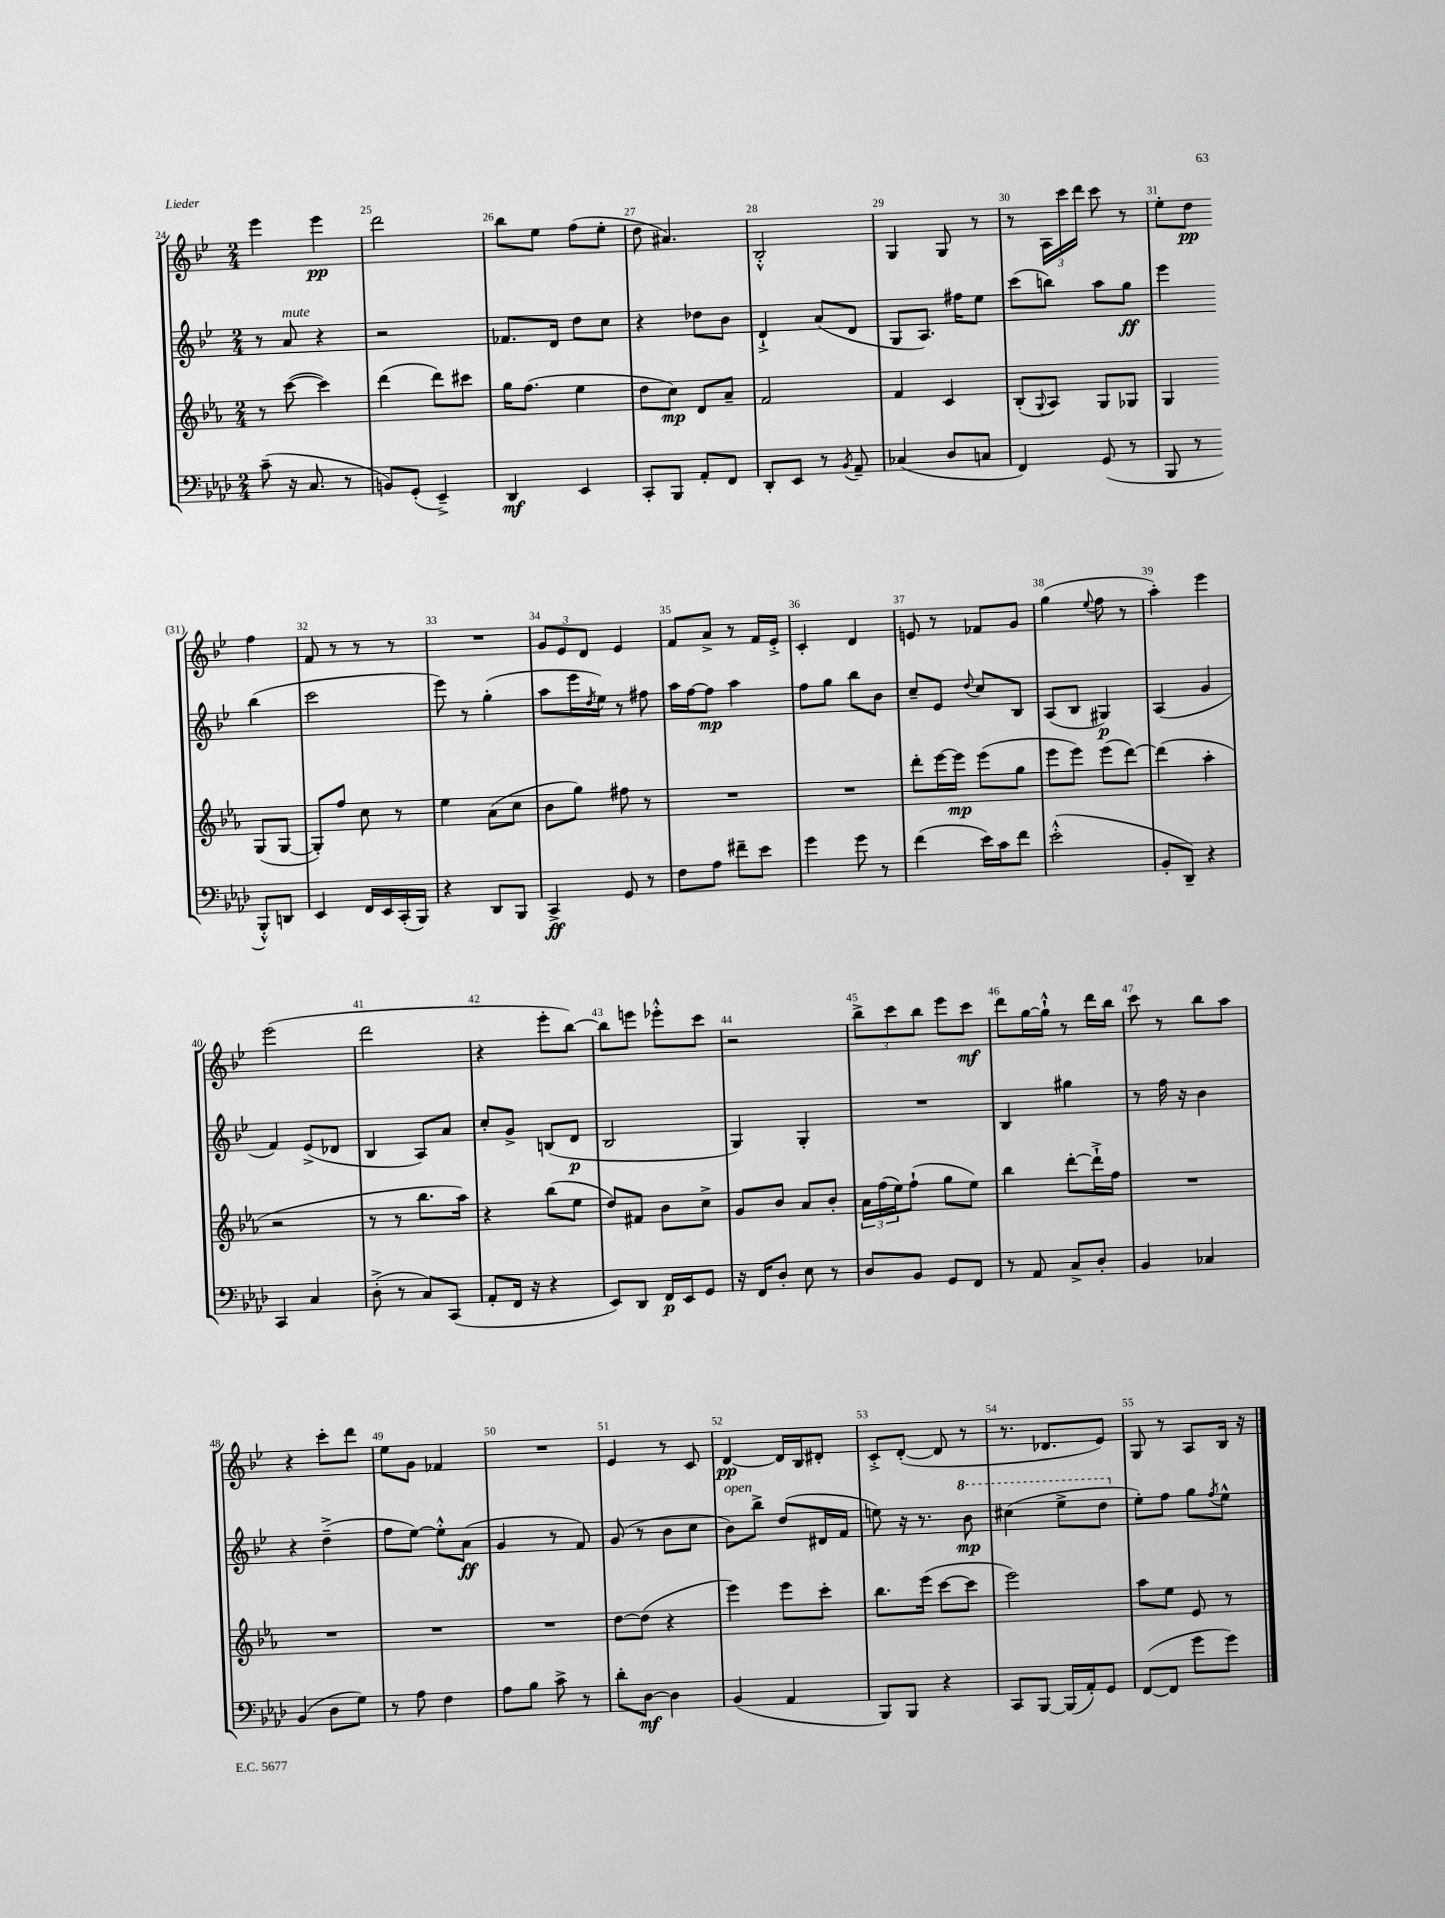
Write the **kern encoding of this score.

**kern	**kern	**kern	**kern
*staff4	*staff3	*staff2	*staff1
*clefF4	*clefG2	*clefG2	*clefG2
*k[b-e-a-d-]	*k[b-e-a-]	*k[b-e-]	*k[b-e-]
*M2/4	*M2/4	*M2/4	*M2/4
(8c~	8r	8r	4eee-
16r	([8ccc	8a	.
8.C	.	.	.
.	4ccc])	4r	4eee-
8r	.	.	.
=	=	=	=
8BB)	(4ddd	2r	2ddd
(8GG'	.	.	.
4EE-~^)	8ddd)	.	.
.	8ccc#	.	.
=	=	=	=
4DD-	16gg	8.f-	8bb-
.	(8.ff	.	.
.	.	.	8ee-
.	.	16d	.
4EE-	4ee-	8dd	(8ff
.	.	8cc	8ee-'
=	=	=	=
8CC'	8dd	4r	8dd
8BBB-	8cc)	.	4.a#)
8AA-'	8d	8dd-	.
8FF	8a-~	8b-	.
=	=	=	=
8DD-'	2f	4d`^	2B-'^^
8EE-	.	.	.
8r	.	(8a	.
8qBB-	.	.	.
8AA-~	.	8d	.
=	=	=	=
(4C-	4f	8G	4G
.	.	8.A)	.
8D-	4c	.	8G
.	.	16ff#	.
8C	.	8ee-	8r
=	=	=	=
4FF)	(8B-'	(8ccc	8r
.	8qqG	.	.
.	8A-)	8bb)	24A
.	.	.	24ccc
.	.	.	24ddd
(8GG	8G	8aa	8ccc
8r	8G-	8gg	8r
=	=	=	=
8BBB-	4G	4eee-	8ee-'
8r	.	.	8dd
8BBB-'^^)	(8G	(4bb-	4ff
8DD	[8G	.	.
=	=	=	=
4EE-	8G'])	2ccc	8f
.	8ff	.	8r
16FF	8cc	.	8r
16EE-	.	.	.
(16CC'	8r	.	8r
16BBB-)	.	.	.
=	=	=	=
4r	4ee-	8eee-)	2r
.	.	8r	.
8DD-	(8a-	(4gg'	.
8BBB-	8cc	.	.
=	=	=	=
4CC^	8b-	8aa	12g
.	.	.	12e-
.	8gg)	16eee-	.
.	.	.	12d
.	.	8qdd	.
.	.	16ee-)	.
8GG	8ff#	8r	4e-
8r	8r	8ff#	.
=	=	=	=
8F	2r	16aa	8f
.	.	[16ff	.
8A-	.	8ff]	8a^
8f#~	.	4aa	8r
8e-	.	.	16f
.	.	.	16e-'^
=	=	=	=
4g	2r	8ff	4c'
.	.	8gg	.
8g	.	8bb-	4d
8r	.	8b-	.
=	=	=	=
(4f	8ddd'	8cc~	8e
.	[16eee-	8e-	8r
.	16eee-]	.	.
.	.	8qqdd	.
16e-)	(8eee-	8cc	8f-
16c	.	.	.
8f	8gg	8B-	8g
=	=	=	=
(2e-'^^	8eee-	(8A	(4gg
.	8eee-)	8B-	.
.	.	.	8qqee-
.	(8eee-	4G#)	8ff
.	[8ddd)	.	8r
=	=	=	=
8BB-'	(4ddd]	(4A	4aa')
8DD-~)	.	.	.
4r	4aa-'	4g	4eee-
=	=	=	=
4CC	2r	4f)	(2eee-
4C	.	(8e-^	.
.	.	8d-	.
=	=	=	=
(8D-'^	8r	4B-	2ddd
8r	8r	.	.
8C)	8.bb-	8A)	.
(8CC	.	8a	.
.	16aa-)	.	.
=	=	=	=
8AA-'	4r	8cc'	4r
16FF	.	8g^	.
16r	.	.	.
4r	(8bb-	(8B	8eee-'
.	8ee-	8d	[8bb-)
=	=	=	=
8EE-)	8dd)	2B-	8bb-]
8DD-	8f#	.	8eee
16FF	8b-	.	8eee-'^^
16EE-	.	.	.
8GG	8cc^	.	8ccc
=	=	=	=
16r	8g	4G)	2r
16FF	.	.	.
8D-'	8b-	.	.
8E-	8a-	4G'	.
8r	8b-'	.	.
=	=	=	=
8D-	24a-	2r	12bb-^
.	(24ff	.	.
.	24ee-)	.	12ccc
8BB-	(8ff`	.	.
.	.	.	12bb-
8GG	8gg	.	8eee-
8FF	8ee-)	.	8ccc
=	=	=	=
8r	4bb-	4B-	8ddd
8AA-	.	.	[16gg
.	.	.	16gg`^^]
8C^	[8ddd'	4gg#	8r
8D-'	16ddd`^]	.	16ddd
.	16ff	.	16bb-
=	=	=	=
4BB-	2r	8r	8ccc
.	.	16ff	8r
.	.	16r	.
4C-	.	4b-	8bb-
.	.	.	8aa
=	=	=	=
(4BB-	2r	4r	4r
8D-	.	(4dd~^	8ccc'
8G)	.	.	8ddd
=	=	=	=
8r	2r	8ff	8ee-
8A-	.	[8ee-)	8g
4F	.	8ee-'^^]	4f-
.	.	(8a	.
=	=	=	=
8A-	2r	4g	2r
8B-	.	.	.
8c^	.	8r	.
8r	.	8f)	.
=	=	=	=
8d-'	[8dd	(8g	4e-
[8D-	(8dd]	8r	.
4D-]	4r	8b-	8r
.	.	8cc	8c
=	=	=	=
(4BB-	4eee-)	8b-)	[4d
.	.	8bb-^	.
4AA-	8eee-	(8dd	16d]
.	.	.	16B-
.	8ccc'	16d#	8d#'
.	.	16f	.
=	=	=	=
8BBB-)	8.bb-	8ee)	8c'^
8BBB-	.	16r	([8d'
.	(16eee-	8.r	.
4r	[8ccc	.	8d]
.	8ccc]	8bb-	8r
=	=	=	=
8CC	2eee-)	(4ccc#	8.r
[8BBB-	.	.	.
.	.	.	8.d-
(16BBB-]	.	8eee-^	.
16AA-')	.	.	.
8GG	.	8ddd	8e-)
=	=	=	=
([8FF	8aa-	8ee-')	8G
8FF]	8ee-	8ff	8r
8g	8e-	8gg	8A
.	.	8qff	.
8g)	8r	8ee-^^	16B-
.	.	.	16r
==	==	==	==
*-	*-	*-	*-
